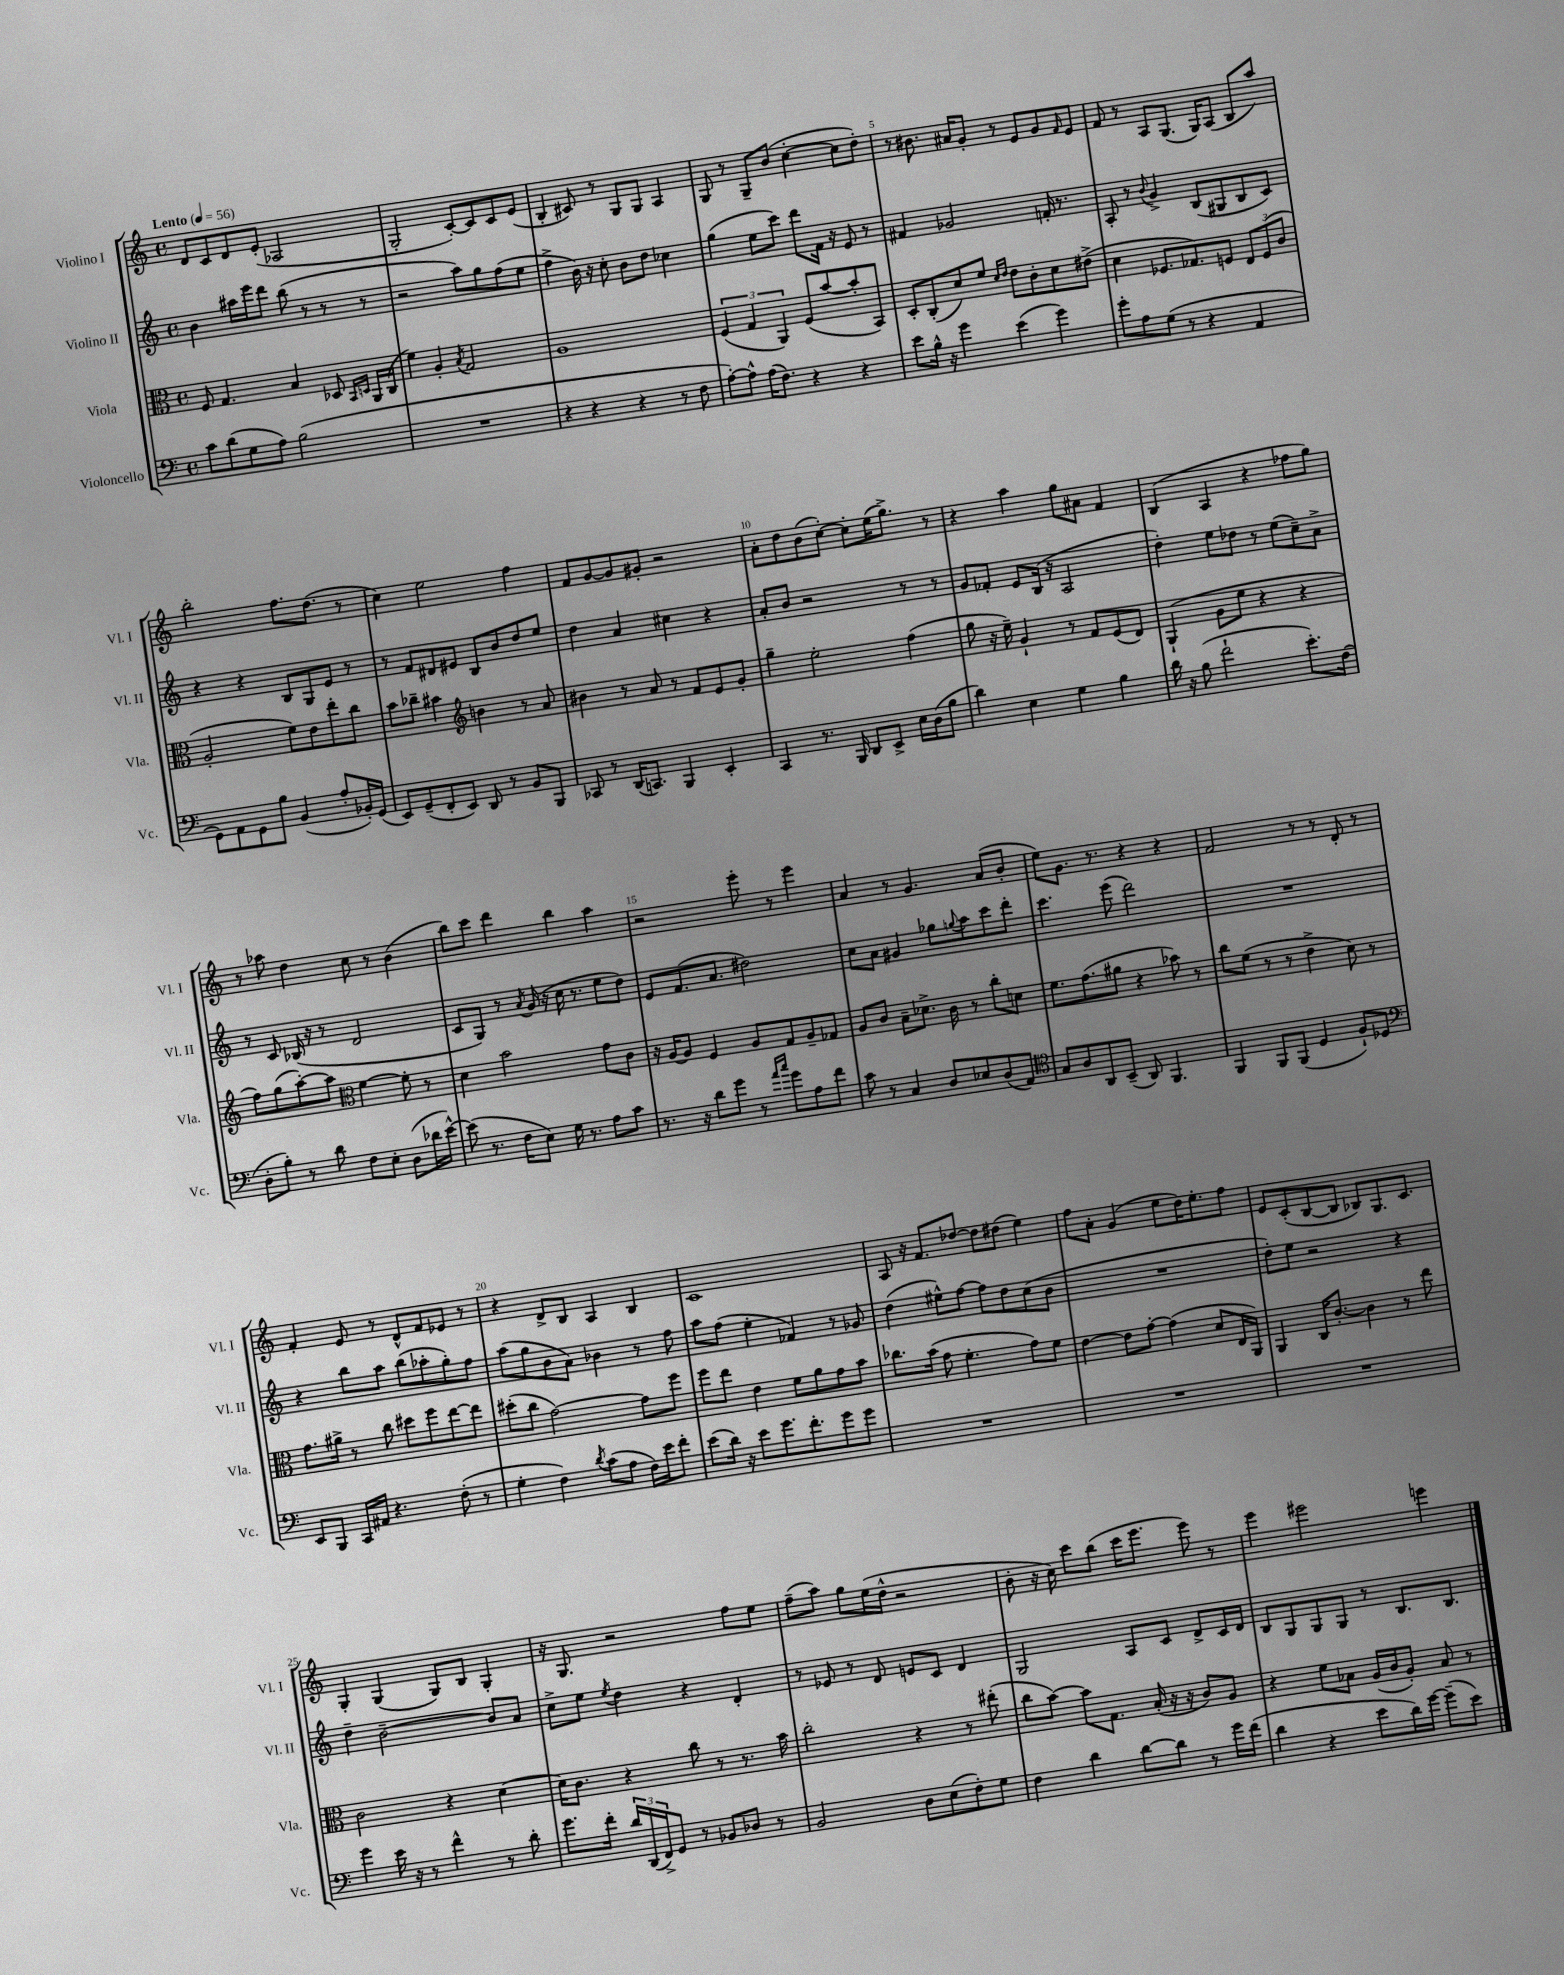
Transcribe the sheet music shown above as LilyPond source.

<<
\new StaffGroup <<
\new Staff = "s0" \with { instrumentName = "Violino I" shortInstrumentName = "Vl. I" } {
    \clef treble \key c \major \defaultTimeSignature \time 4/4 \tempo "Lento" 4 = 56
    d'8 c'8 d'8 e'8-.( aes2 |
    g2-. c'8~-.) c'8 c'8 e'8( |
    b4-. cis'8) r8 g8 g8 a4 |
    g8 r8 g8-- b'8( c''4~-. c''8 d''8-.) |
    r8 bis'8. ais'16 g'8-. r8 e'8 g'8 \grace { f'16 } e'8 |
    f'8 r8 a8 g8.( g16) a8( b8 a''8) |
    b''2-. f''8. d''8.( r8 |
    c''4) e''2 f''4 |
    f'8 g'8~ g'8 gis'8-. r2 |
    a'8-. d''8 b'8( c''8~-.) c''8-. e''16( g''8.->) r8 |
    r4 a''4 g''8 ais'8 f'4 |
    b4( a4 r4 fes''8 g''8) |
    r8 aes''8 d''4 c''8 r8 b'4( |
    b''8) c'''8 d'''4 b''4 a''4 |
    r2 e'''8-. r8 e'''4 |
    a'4 r8 g'4. a'8( b'8-. |
    e''8) g'8. r8. r4 r4 |
    f'2 r8 r8 d'8-. r8 |
    f'4-. e'8 r8 d'8-^ f'8 ees'8 r8 |
    r4 d'8-> b8 a4 b4 |
    c'1 |
    a8 r16 f'8. des''8~ des''8 dis''8( e''4) |
    f''8 a'8-. g'4( e''8 d''16) e''8.-. f''8 |
    e'8 c'8-.( b8~ b8 bes8) g8. c'8. |
    g4-. g4( g8) b8 g4-. |
    r16 g8. r2 f''8 e''8 |
    f''8--( a''8) g''8 e''16( d''16-^ r2 |
    b'8-. r16 c''16) c'''8 b''8( c'''16 e'''8. e'''8) r8 |
    e'''4 eis'''2 e'''4 \bar "|." |
}
\new Staff = "s1" \with { instrumentName = "Violino II" shortInstrumentName = "Vl. II" } {
    \clef treble \key c \major \defaultTimeSignature \time 4/4
    b'4 ais''16 e'''16 d'''8 b''8( r8 r8 r8 |
    r2 a''8) g''8 f''8( e''8 |
    f''4-> b'16) r16 c''8-. b'8 d''8 ces''4 |
    g''4( e''8 c'''8) d'''8 f'16 r16 e'8 r8 |
    fis'4 ges'2 f'16-. r8. |
    a8-. r8 \appoggiatura { b'8 } g'4-> b8( gis8 b8 c'8) |
    r4 r4 b8 g8 e'8 r8 |
    r8 f'8 dis'8 eis'8 b8 b'8 d''8 e''8 |
    d''4 a'4 cis''4 r4 |
    a'8-. b'8 r2 r8 r8 |
    g'8 fes'8-. e'8 b16( r16 a2 |
    d''4-.) e''8 des''8 r8 e''8( c''8--) a'8-> |
    r8 c'8 bes16( r16 r8 d'2 |
    c'8 g8) r8 \acciaccatura { a'8 } g'16( r16 c''16 r8. e''8 d''8) |
    e'8 f'8.( a'8. dis''2) |
    c''8 a'8 gis'4 ges''8 \appoggiatura { g''8 } a''8 c'''8 d'''8-. |
    c'''4. e'''8( d'''2) |
    R1 |
    r4 b''8 a''8 b''8( aes''8-. g''8-.) f''8 |
    a''8( g''8 b'8 a'8) bes'4 r8 f''8 |
    a''8 f''8( e''4-. fes'4) r8 ges'8 |
    d''4( eis''8-^) f''8~ f''8 d''8 c''8( b'8 |
    R1 |
    d''8-.) e''8 r2 r4 |
    d''4-- b'2~-- b'8 a'8 |
    c''8-> e''8 \acciaccatura { e''8 } d''4 r4 d'4-. |
    r8 ees'8 r8 d'8 e'8 c'8 d'4 |
    g2 a8 c'8 d'8-> c'16 d'16 |
    b8 g8 g8 g8 r8 b8. b8. \bar "|." |
}
\new Staff = "s2" \with { instrumentName = "Viola" shortInstrumentName = "Vla." } {
    \clef alto \key c \major \defaultTimeSignature \time 4/4
    f8 g4. b4 des8 \grace { b,16 d16 } a,16 c16( |
    f'4) a4-. \acciaccatura { b8 } g2 |
    a1 |
    \tuplet 3/2 { f4( g4 a,4) } f8( b'8~ b'8-. b,8) |
    d8-. c8-.( d'8) f'8 \grace { d'16 e'16 } e'8 c'8-. d'8 eis'8->( |
    d'4 fes8. ges8.) f8 \tuplet 3/2 { e8 f8( c'8 } |
    a2-. f'8) e'8 e''8-. c''8 |
    b'8 ces''8-- bis'4 \clef treble b'4 r8 a'8 |
    bis'4 r8 a'8 r8 f'8 e'8 g'8-. |
    g''4-- e''2-. f''4( |
    g''8 r16 e''16--) g'4-! r8 f'8 e'8( d'8) |
    g4-!( g'8 e''8 r4 r4 |
    f''8) g''8( a''8~-.) a''8 \clef alto f'4~ f'8-. r8 |
    d'4 b'2 g'8 c'8 |
    r16 a16~ a8 f4 a8 g8 a8-- ges8 |
    a8 c'8 b8-- des'8.-> c'16 r8 c''8-. d'8 |
    f'8. g'8.( ais'8 r4 bes'8) r8 |
    c''8 f'8( r8 r8 e'4-> d'8) r8 |
    g'8. ais'16-> r8 c''8 dis''8 f''8 e''8~ e''8 |
    dis''8-.( c''8 g'2~) g'8 f''8 |
    f''8 e''8 e'4 f'8 a'8 g'8 b'8 |
    ces''8. b'16( g'8 f'4.-. g'8) f'8 |
    e'4~ e'8 g'8~-. g'4( d'8 e16 a,16) |
    a,4 c16 c'8.~-. c'4 r8 e''8 |
    c'2 r4 d'4~ |
    d'16 c'8. r4 c''8 r8 r8. b'16 |
    c''2-. r4 r8 eis''8-.( |
    c''8 b'8~) b'8 g8. b16-.( r16 r16 c'8) a8 |
    r4 f'8 bes8 a16( c'16 a8-.) bes8 r8 \bar "|." |
}
\new Staff = "s3" \with { instrumentName = "Violoncello" shortInstrumentName = "Vc." } {
    \clef bass \key c \major \defaultTimeSignature \time 4/4
    c'8 d'8( g8 a8) b2( |
    R1 |
    r4 r4 r4 r8 f8 |
    a8~-.) a8-^ a16( f8.) r4 r4 |
    e'8 b16-^ r16 g'4 e'4( g'4) |
    g'8-. a8 g8( r8 r4 a,4 |
    g,8) a,8 g,8 b8 b,4( a8-. bes,16-.) g,16( |
    e,8) g,8--( f,8-. e,8) d,8 r8 b,8 b,,8 |
    ces,8 r8 d,16( c,8.) b,,4 e,4-. |
    c,4 r8. b,,16 d,8 e,8-> e16 d16( b8 |
    d'4) e4 g4 b4 |
    d'16 r16 b8( f'2-! e'8.-.) f16( |
    d8-. b8-.) r8 d'8 f8 e8-. d8( des'16 e'16~-^) |
    e'8( r8. f16 e8) g16 r8. a8 c'8 |
    r8. r16 d'8 g'8 r8 \grace { a'16 c''16 } g'8 a8 f'8 |
    c'8 r8 c4 d8 ees8 d8( a,8) |
    \clef tenor g8 a8 a,8 b,8--( a,8) f,4. |
    f,4 f,8 f,8( d4 f8-!) des8 |
    \clef bass e,8 b,,8 c,16 ais,16 r4. f8-.( r8 |
    g4-. f4) \acciaccatura { d'8 } c'8( a8 f16) e'16 f'8-. |
    e'8( d'16) r16 e'8 g'8. f'8.-. g'8 g'8 |
    R1 |
    R1 |
    R1 |
    g'4 e'16 r16 r8 f'4-^ r8 d'8-. |
    g'8. f'16-. \tuplet 3/2 { d'16 d,16( f,16->) } g,8 r8 bes,8 des8 r8 |
    b,2 d8 e8( f8-.) g8 |
    f4 d'4 d'8~ d'8 r8 g'16 f'16( |
    d'4 r4 e'8 d'16) g'16~ g'8--( e'8) \bar "|." |
}
>>
>>
\layout { \context { \Score \override BarNumber.break-visibility = ##(#f #t #t) barNumberVisibility = #(every-nth-bar-number-visible 5) } }
